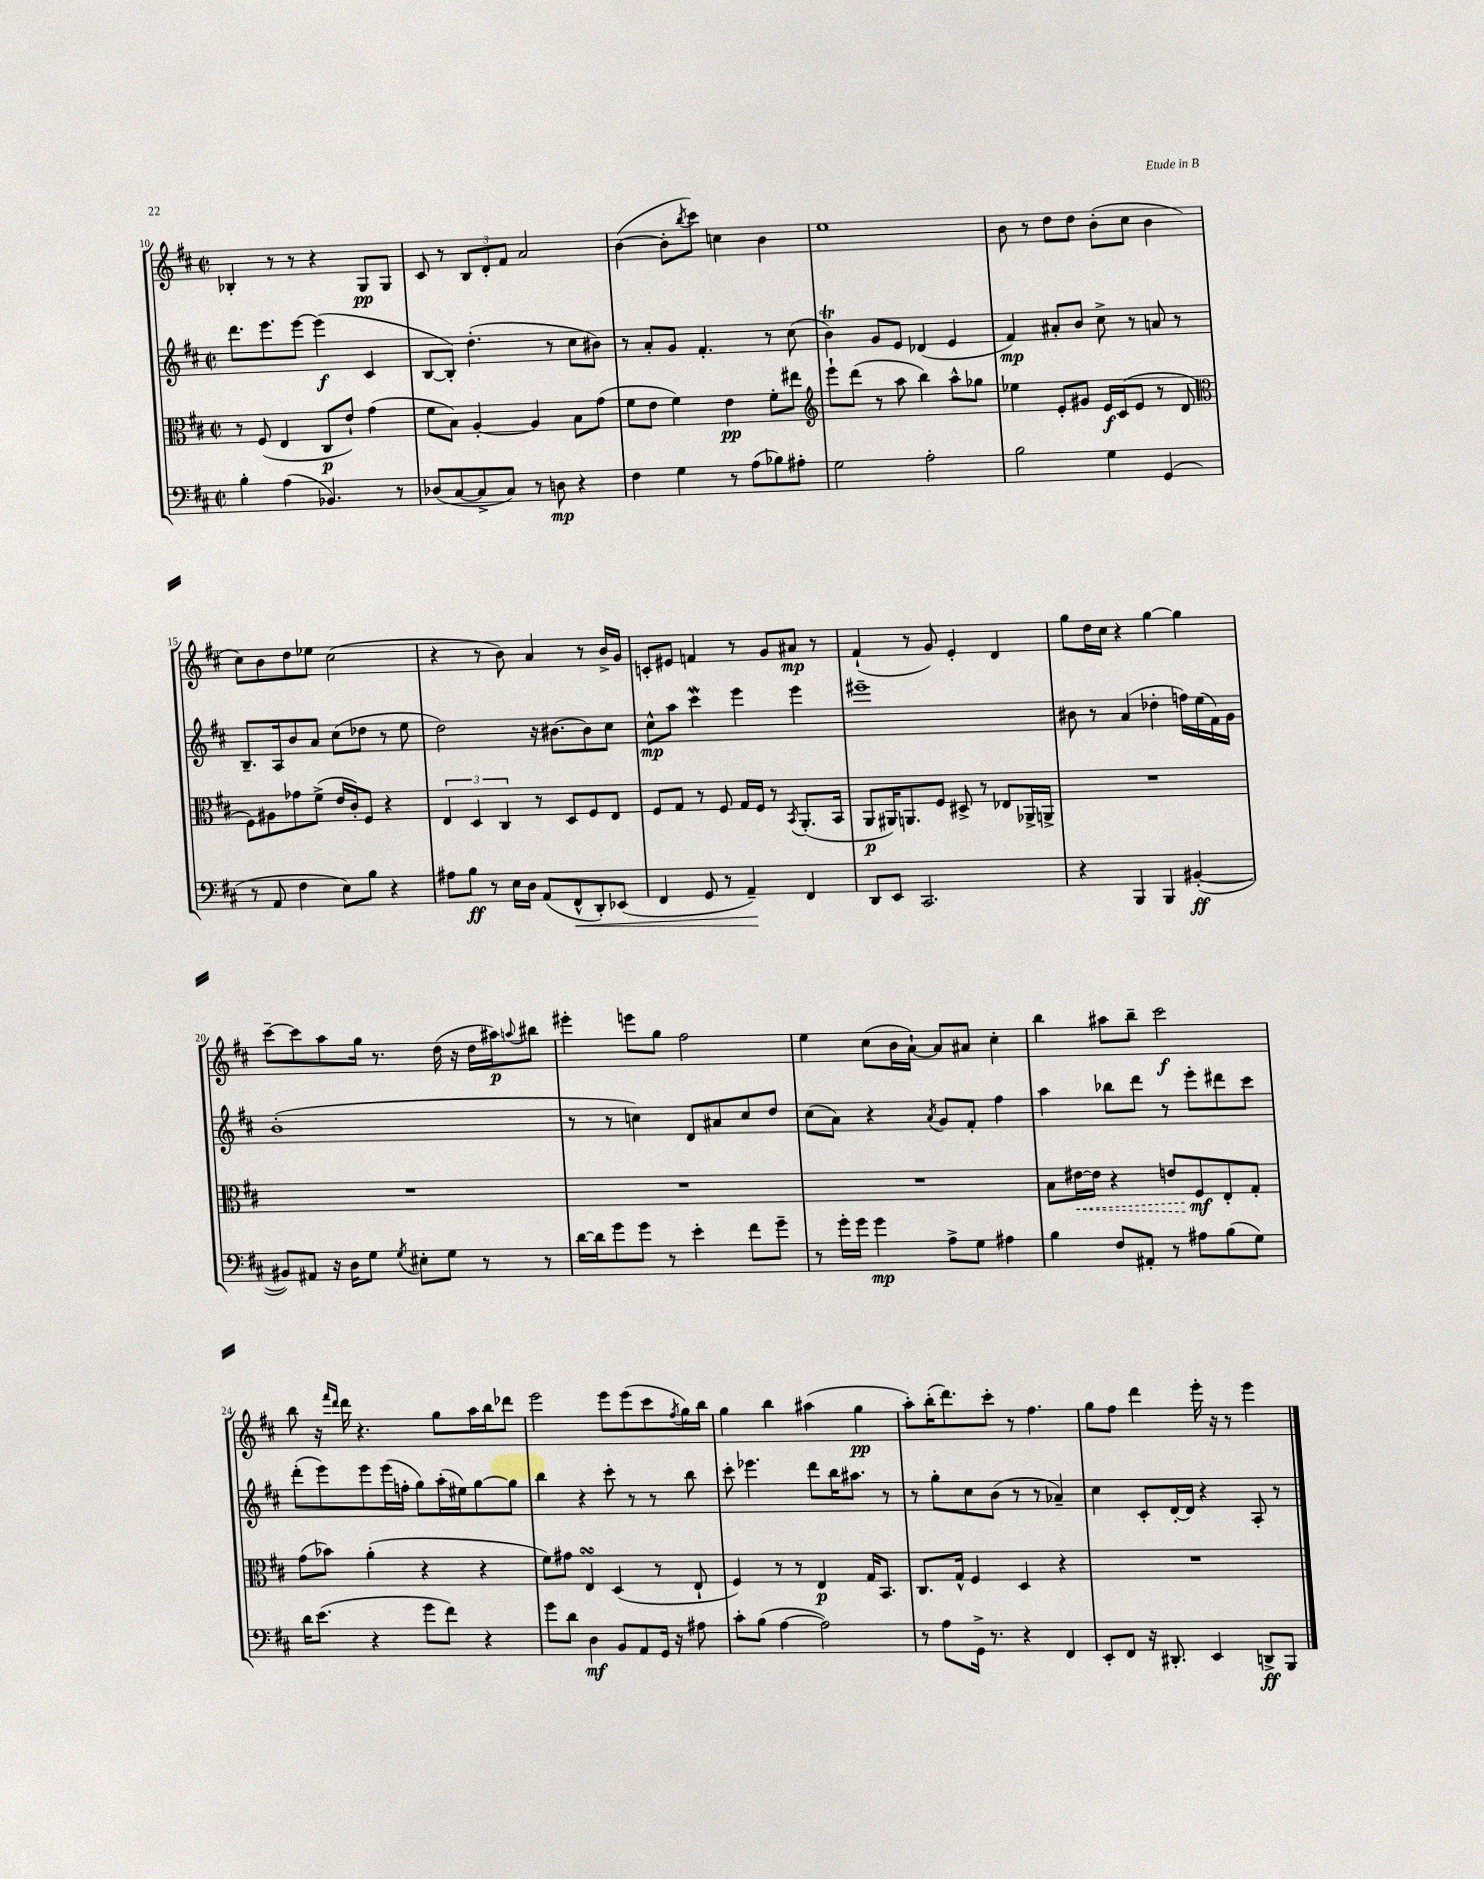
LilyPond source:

<<
\new StaffGroup <<
\new Staff = "s0" {
    \clef treble \key d \major \defaultTimeSignature \time 2/2
    bes4-. r8 r8 r4 g8\pp g8 |
    cis'8 r8 \tuplet 3/2 { b8 d'8-. fis'8 } a'2 |
    b'4~( b'8-. \acciaccatura { b''8 } cis'''8) c''4 b'4 |
    e''1 |
    b'8 r8 d''8 d''8 b'8-.( cis''8 b'4 |
    cis''8) b'8 d''8 ees''8 cis''2( |
    r4 r8 b'8) a'4 r8 b'16-> g'16 |
    c'8-. eis'8 f'4 r8 g'8 ais'8\mp r8 |
    fis'4-!( r8 g'8) e'4-. d'4 |
    g''8 d''16 cis''16 r4 g''4~ g''4 |
    cis'''8~-- cis'''8 a''8 g''16 r8. d''16( r16 d''16 ais''16\p) \appoggiatura { a''8 } bis''8 |
    eis'''4-. e'''8 g''8 fis''2 |
    e''4 cis''8( b'16 a'16~-!) a'8 ais'8 cis''4-. |
    b''4 ais''8 b''8-- cis'''2\f |
    b''8 r16 \grace { fis'''16 d'''16 } d'''16 r4. g''8 a''16 b''16 des'''8 |
    e'''2 e'''8 e'''8( cis'''8 \acciaccatura { fis''8 } g''16) b''16 |
    g''4 b''4 ais''4( g''4\pp |
    a''8-.) b''16-.( d'''8.) cis'''8-. r8 fis''4. |
    g''8 fis''8 d'''4 e'''16-. r16 r8 e'''4 \bar "|." |
}
\new Staff = "s1" {
    \clef treble \key d \major \defaultTimeSignature \time 2/2
    d'''8. e'''8. e'''8~ e'''4\f( cis'4 |
    b8~ b8-.) d''4.-.( r8 cis''8 bis'8) |
    r8 a'8-. g'8 fis'4.-. r8 cis''8( |
    b'4\trill) g'8 e'8 des'4( e'4 |
    fis'4\mp) ais'8-. b'8 cis''8-> r8 a'8 r8 |
    b8.-- a16 b'8 a'8 cis''8( des''8 r8 e''8 |
    d''2) r16 bis'8.~ bis'8 cis''8 |
    cis''8-^\mp a''8 cis'''4\mordent e'''4 e'''4 |
    eis'''1-- |
    bis'8 r8 a'4( des''4-. f''16) e''16( fis'16) g'16 |
    b'1-.( |
    r8 r8 c''4) d'8 ais'8 c''8 d''8 |
    cis''8( a'8) r4 \acciaccatura { a'8 } g'8 fis'8-. fis''4 |
    a''4 bes''8 d'''8 r8 e'''8-. dis'''8 cis'''8 |
    d'''8-.( e'''8) e'''8 e'''16( f''16-. g''8) a''16-.( eis''16) g''8~ g''8 |
    b''4 r4 cis'''8-. r8 r8 b''8 |
    cis'''8-. ees'''4. d'''8 b''16 ais''8. r8 |
    r8 g''8-. cis''8 b'8( r8 r8 aes'4--) |
    cis''4 cis'8-. d'16~-. d'16 r4 a8-. r8 \bar "|." |
}
\new Staff = "s2" {
    \clef alto \key d \major \defaultTimeSignature \time 2/2
    r8 fis8( e4 cis8\p e'8-!) g'4( |
    fis'8 b8) a4~-. a4 b8 g'8( |
    fis'8 e'8 fis'4) e'4\pp fis'8-. eis''8 |
    \clef treble e'''8-! d'''8( r8 a''8 b''4) a''8-^ ges''8 |
    ees''4 e'8-. gis'8 e'16\f cis'16( e'8 r8 d'8 |
    \clef alto fis8) ais8 ges'8 fis'8->( e'16 cis'16-.) fis8 r4 |
    \tuplet 3/2 { e4 d4 cis4 } r8 d8 fis8 e8 |
    fis8 g8 r8 fis8 g16 fis16 r8 \acciaccatura { b,8 } a,8.-.( b,16 |
    a,8\p ais,16) a,8. fis8 dis8-> r8 ees8 aes,16-> a,16-> |
    R1 |
    R1 |
    R1 |
    R1 |
    b8 \once \override Hairpin.style = #'dashed-line eis'16~\< eis'16 r4 e'8 fis8\mf\! e8-. g8-. |
    g'8( bes'8) a'4-.( r4 r4 |
    fis'8) gis'8 e4\turn d4( r8 e8-! |
    fis4) r8 r8 e4\p g16 b,8. |
    cis8. g16-^ fis4 d4 r4 |
    R1 \bar "|." |
}
\new Staff = "s3" {
    \clef bass \key d \major \defaultTimeSignature \time 2/2
    b4-. a4( bes,4.) r8 |
    des8( cis8~ cis8-> cis8) r8 d8\mp r4 |
    fis4 g4 r8 a8( bes8) ais8-. |
    g2 a2-. |
    b2 g4 g,4( |
    r8 a,8 fis4 e8) b8 r4 |
    ais8 b8\ff r8 e16 d16 a,8( fis,8-^\< d,8-.) ees,8( |
    fis,4 g,8 r8 a,4--\!) fis,4 |
    d,8 e,8 cis,2. |
    r4 b,,4 b,,4 bis,4~-.\ff( |
    bis,8) ais,8 r16 d16 g8 \acciaccatura { g8 } eis8-. g8 r8 r8 |
    d'16~ d'16 g'8 g'8 r8 e'4-. fis'8 g'8-- |
    r8 g'16-. g'16 g'4\mp a8-> g8 ais4 |
    b4 fis8 ais,8-. r8 ais8 b8( g8) |
    d'16 e'8.( r4 g'8 fis'8) r4 |
    g'8 d'8 d4\mf b,8 a,8 g,16 r16 ais8 |
    cis'8-. b8( a4~ a2) |
    r8 a8 g,16-> r8. r4 fis,4 |
    e,8-. fis,8 r16 dis,8.-. e,4 d,8->\ff b,,8 \bar "|." |
}
>>
>>
\layout { \context { \Score currentBarNumber = #10 } }
